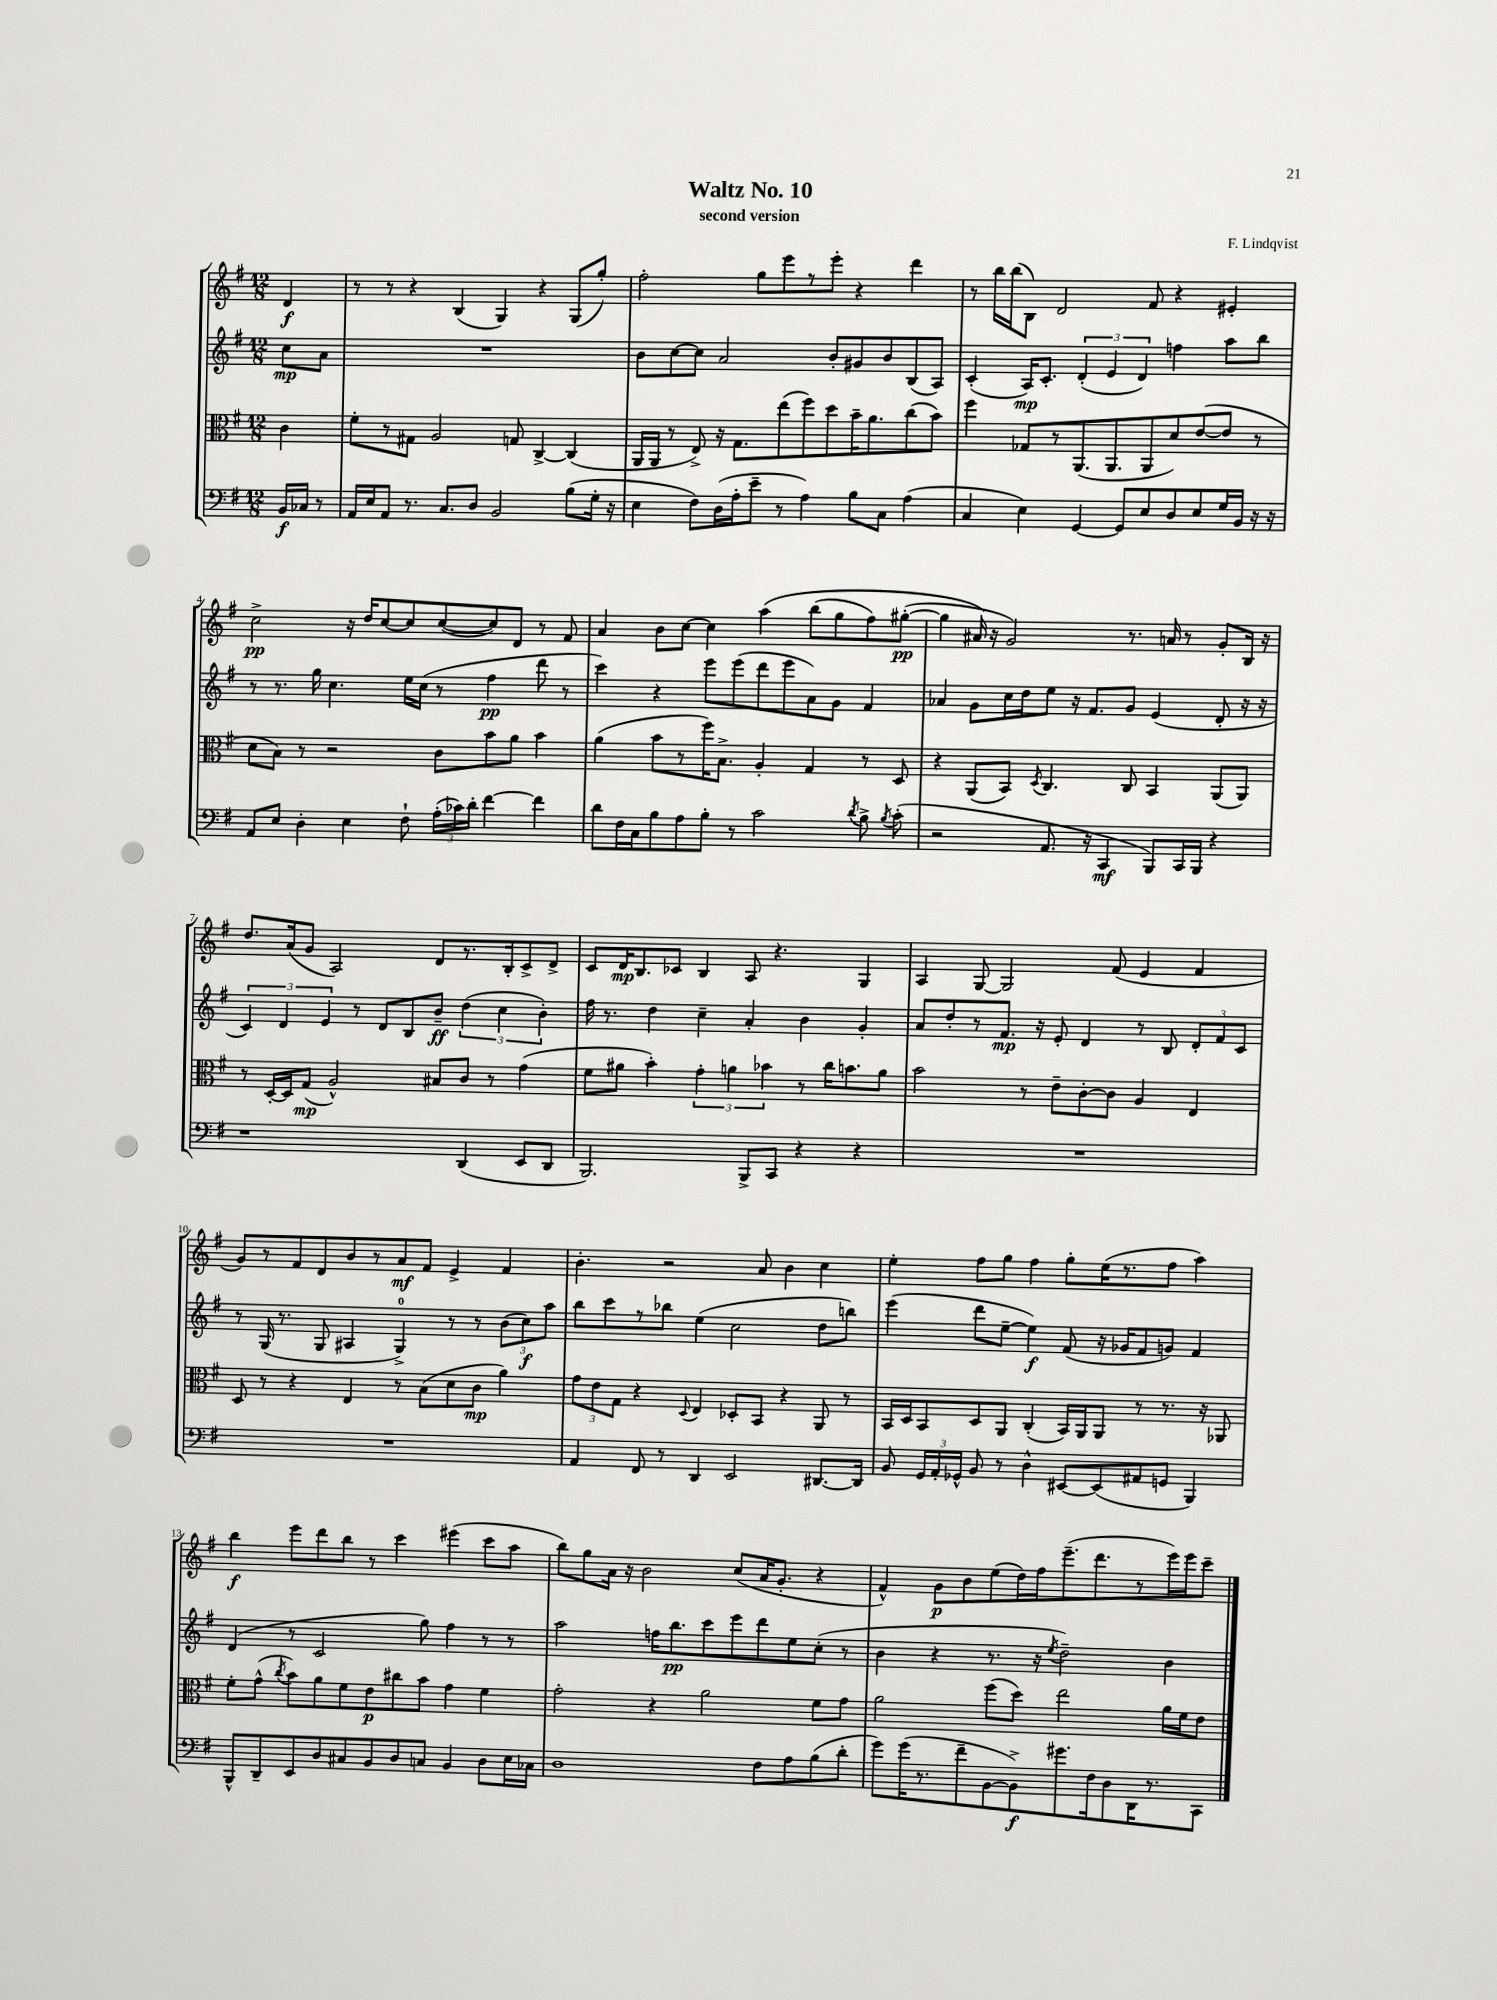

**kern	**kern	**kern	**kern
*staff4	*staff3	*staff2	*staff1
*clefF4	*clefC3	*clefG2	*clefG2
*k[f#]	*k[f#]	*k[f#]	*k[f#]
*M12/8	*M12/8	*M12/8	*M12/8
16BB/LL	4c\	8cc\L	4d/
16C-/JJ	.	.	.
8r	.	8a\J	.
=	=	=	=
16AA/LL	8f#'\L	1.r	8r
16E/J	.	.	.
8AA/J	8r	.	8r
8.r	8G#\J	.	4r
.	2A/	.	.
8.C/L	.	.	.
.	.	.	(4B/
8D/J	.	.	.
2BB/	.	.	4G/)
.	8G/	.	.
.	[4C^/	.	4r
(8B\L	(4C/]	.	(8G/L
16G'\Jk	.	.	8gg'/J)
16r	.	.	.
=	=	=	=
4E\	16AA/LL	8b\L	2ff#'\
.	16AA/JJ	.	.
.	8r	[8cc\	.
8F#\L)	8E^/)	8cc\]J	.
(16D\L	16r	2a/	.
16A'\J	8.G\L	.	.
8e~\J	.	.	8gg\L
8r	(8ee\	.	8eee\
4A\)	8ff#\)	.	8r
.	8dd\	8b'/L	8eee'\J
8B\L	16b~\K	8g#/	4r
.	8.a\	.	.
8C\J	.	8b/	.
(4A\	(8cc\	(8B/	4ddd\
.	8b\J)	8A/J)	.
=	=	=	=
4C/	4ff#\	(4c'/	8r
.	.	.	16bb\LL
.	.	.	(16bb\J
4E\)	8G-/L	16A/LK)	8B\J)
.	.	8.c'/J	.
.	8r	.	2d/
[4GG/	(8.AA/	(6d'/	.
.	.	6e/	.
.	8.AA/	.	.
8GG/]L	.	.	.
.	.	6d/)	.
8E/	8AA/	.	8f#/
8D/	8d/)	4ff\	4r
8E/	([8e/	.	.
16G/L	8e/]J	8aa\L	4e#'/
16BB/JJ	.	.	.
16r	8r	8bb\J	.
16r	.	.	.
=	=	=	=
8AA/L	8d\L	8r	2cc^\
8E/J	8B\J)	8.r	.
4D'\	8r	.	.
.	.	16gg\	.
.	2r	4.cc\	.
4E\	.	.	16r
.	.	.	16dd/LK
.	.	.	[8cc/
8F#`\	.	16ee\LL	8cc/]
.	.	(16cc\JJ	.
(24A'\LL	8c\L	8r	([8cc/
24c-\)	.	.	.
24d'\JJ	.	.	.
[4f#\	8b\	4ff#\	8cc/])
.	8a\J	.	8d/J
4f#\]	4b\	8ddd\	8r
.	.	8r	8f#/
=	=	=	=
8d\L	(4a\	4ccc\)	4a/
16F#\L	.	.	.
16C\J	.	.	.
8B\	8b\L	4r	8b\L
8A\	8r	.	[8cc\J
8B'\J	16ff#\K)	8eee\L	4cc\]
.	8.B^\J	.	.
8r	.	(8eee\	.
2c\	4A'/	8ddd\	&(4aa\
.	.	8eee\	.
.	4G/	8a\)	(8bb\L
.	.	8g\J	8gg\
8qd/	.	.	.
8B^\	8r	4f#/	8ff#\)
8qB/	.	.	.
(8c'\	8D/	.	([8gg#'\J
=	=	=	=
2r	4r	4a-/	4gg#\]
.	(8AA/L	8g\L	16a#/&)
.	.	.	16r
.	8BB/J)	16cc\L	2g/)
.	.	16dd\J	.
.	8qD/	.	.
8.AA/	4.C/	8ee\J	.
.	.	16r	.
16r	.	8.f#/L	.
4CC/	.	.	.
.	8C/	8g/J	8.r
8BBB/L)	4BB/	(4e/	.
.	.	.	16a/
16CC/L	.	.	8r
16BBB/JJ	.	.	.
4r	(8AA/L	8d'/	8g'/L
.	8AA/J)	16r	16B/Jk
.	.	16r	16r
=	=	=	=
1r	8r	6c/)	8.dd/L
.	[16D'/LL	.	.
.	.	6d/	.
.	16D/]J	.	(16a/k
.	(8G/J	.	8g/J
.	.	6e/	.
.	2A^^/)	.	2A/)
.	.	8r	.
.	.	8d/L	.
.	.	8B/	.
.	8B#/L	8b~/J	8d/L
(4DD/	8c/J	(6dd\	8.r
.	8r	.	.
.	.	6cc\	.
.	.	.	16B'/k
8EE/L	(4g\	.	8c^/
.	.	6b'\)	.
8DD/J	.	.	8d^/J
=	=	=	=
2.BBB/)	8f#\L	16ff#\	8c/L
.	.	8.r	.
.	8a#\J	.	16d/K
.	.	.	8.B/
.	4b'\)	4dd\	.
.	.	.	8c-/J
.	6g'\	4cc~\	4B/
.	6a\	.	.
8BBB^/L	.	4a'/	8A/
.	6b-\	.	.
8CC/J	.	.	4.r
4r	8r	4b\	.
.	16cc\LK	.	.
.	8.b\	.	.
4r	.	4g'/	4G/
.	8a\J	.	.
=	=	=	=
1.r	2b\	8a/L	4A/
.	.	8dd'/	.
.	.	8r	[8G/
.	.	8.f#/J	2G/]
.	8r	.	.
.	.	16r	.
.	8e~\L	8e'/	.
.	[8c'\	4d/	.
.	8c\]J	.	(8f#/
.	4A/	8r	4e/
.	.	8B/	.
.	4E/	12d'/L	4f#/
.	.	12f#/	.
.	.	12c/J	.
=	=	=	=
1.r	8D/	8r	8g/L)
.	8r	(16G/	8r
.	.	8.r	.
.	4r	.	8f#/
.	.	8G/	8d/
.	4E/	4A#/	8b/
.	.	.	8r
.	8r	4G^/)	8a/
.	(8B\L	.	8f#/J
.	8d\	8r	4e^/
.	8c\J	8r	.
.	4a\)	(12b\L	4f#/
.	.	12cc\)	.
.	.	12aa\J	.
=	=	=	=
4AA/	12g\L	8bb\L	4.b'\
.	12e\	.	.
.	.	8ccc\	.
.	12G\J	.	.
8FF#/	4r	8r	.
8r	.	8bb-\J	2r
.	8qqD/	.	.
4DD/	4E/	(4ee\	.
2EE/	8D-'/L	2cc\	.
.	8BB/J	.	8a/
.	4r	.	4b\
[8.DD#/L	8AA/	8dd\L	4cc\
.	8r	8bb\J)	.
16DD#/]Jk	.	.	.
=	=	=	=
8BB/	16BB/LL	(4eee\	4ee'\
.	16D/J	.	.
24GG/LL	8BB/	.	.
24AA'/	.	.	.
24GG-^^/JJ	.	.	.
8BB/	8D/	8ddd\L	8ff#\L
8r	8AA/J	[8ee~\J	8gg\J
4D^^\	(4C'/	4ee\])	4ff#\
[8EE#/L	16BB/LL)	(8f#/	8gg'\L
.	16AA/J	.	.
(8EE#/]	8AA/J	16r	(16ee\K
.	.	16g-/LK	8.r
8AA#/	8r	8f#/	.
8GG/J	8.r	8g/J)	8ff#\J
4BBB/)	.	4f#/	4aa\)
.	16r	.	.
.	8AA-/	.	.
=	=	=	=
8BBB^^/L	8f#'\L	(4d/	4bb\
8DD~/	(8g^^\J	.	.
.	8qcc/	.	.
8EE/	8b\L)	8r	8eee\L
8D/	8a\	2c/	8ddd\
8C#/	8f#\	.	8bb\J
8BB/	8e\	.	8r
8D/	8cc#\	.	4ccc\
8C/J	8b\J	8gg\)	.
4BB/	4g\	4ff#\	(4eee#\
8D\L	4f#\	8r	8ccc\L
16E\L	.	8r	8aa\J
16C-\JJ	.	.	.
=	=	=	=
1D	2g'\	2aa\	8bb\L)
.	.	.	8gg\
.	.	.	16a\Jk
.	.	.	16r
.	.	.	2b\
.	4r	16ff\LK	.
.	.	8.bb\	.
.	2a\	8ccc\	.
.	.	8eee\	(8cc/L
8F#\L	.	8ddd\	16a/K
.	.	.	8.g'/J
8A\	.	8ee\	.
(8B\	8f#\L	(8cc'\J	4r
8d'\J	8g\J	8r	.
=	=	=	=
8g\L)	2a\	4b\	4f#^^/)
(16g\K	.	.	.
8.r	.	.	.
.	.	4r	8g\L
8f#~\	.	.	8b\
[8BB\	(8ff#\L	8.r	(8ee\
8BB^\])	8dd\J)	.	16dd\L)
.	.	16r	16ff#\J
.	.	8qee/	.
8.g#\	2ee\	2dd~\)	(8.eee~\
16F#\k	.	.	8.ddd\
8D\	.	.	.
16DD\K	.	.	8r
8.r	.	.	.
.	16a\LL	4b\	16eee\L)
.	16f#\J	.	16eee\J
8CC\J	8e\J	.	8ccc~\J
==	==	==	==
*-	*-	*-	*-
